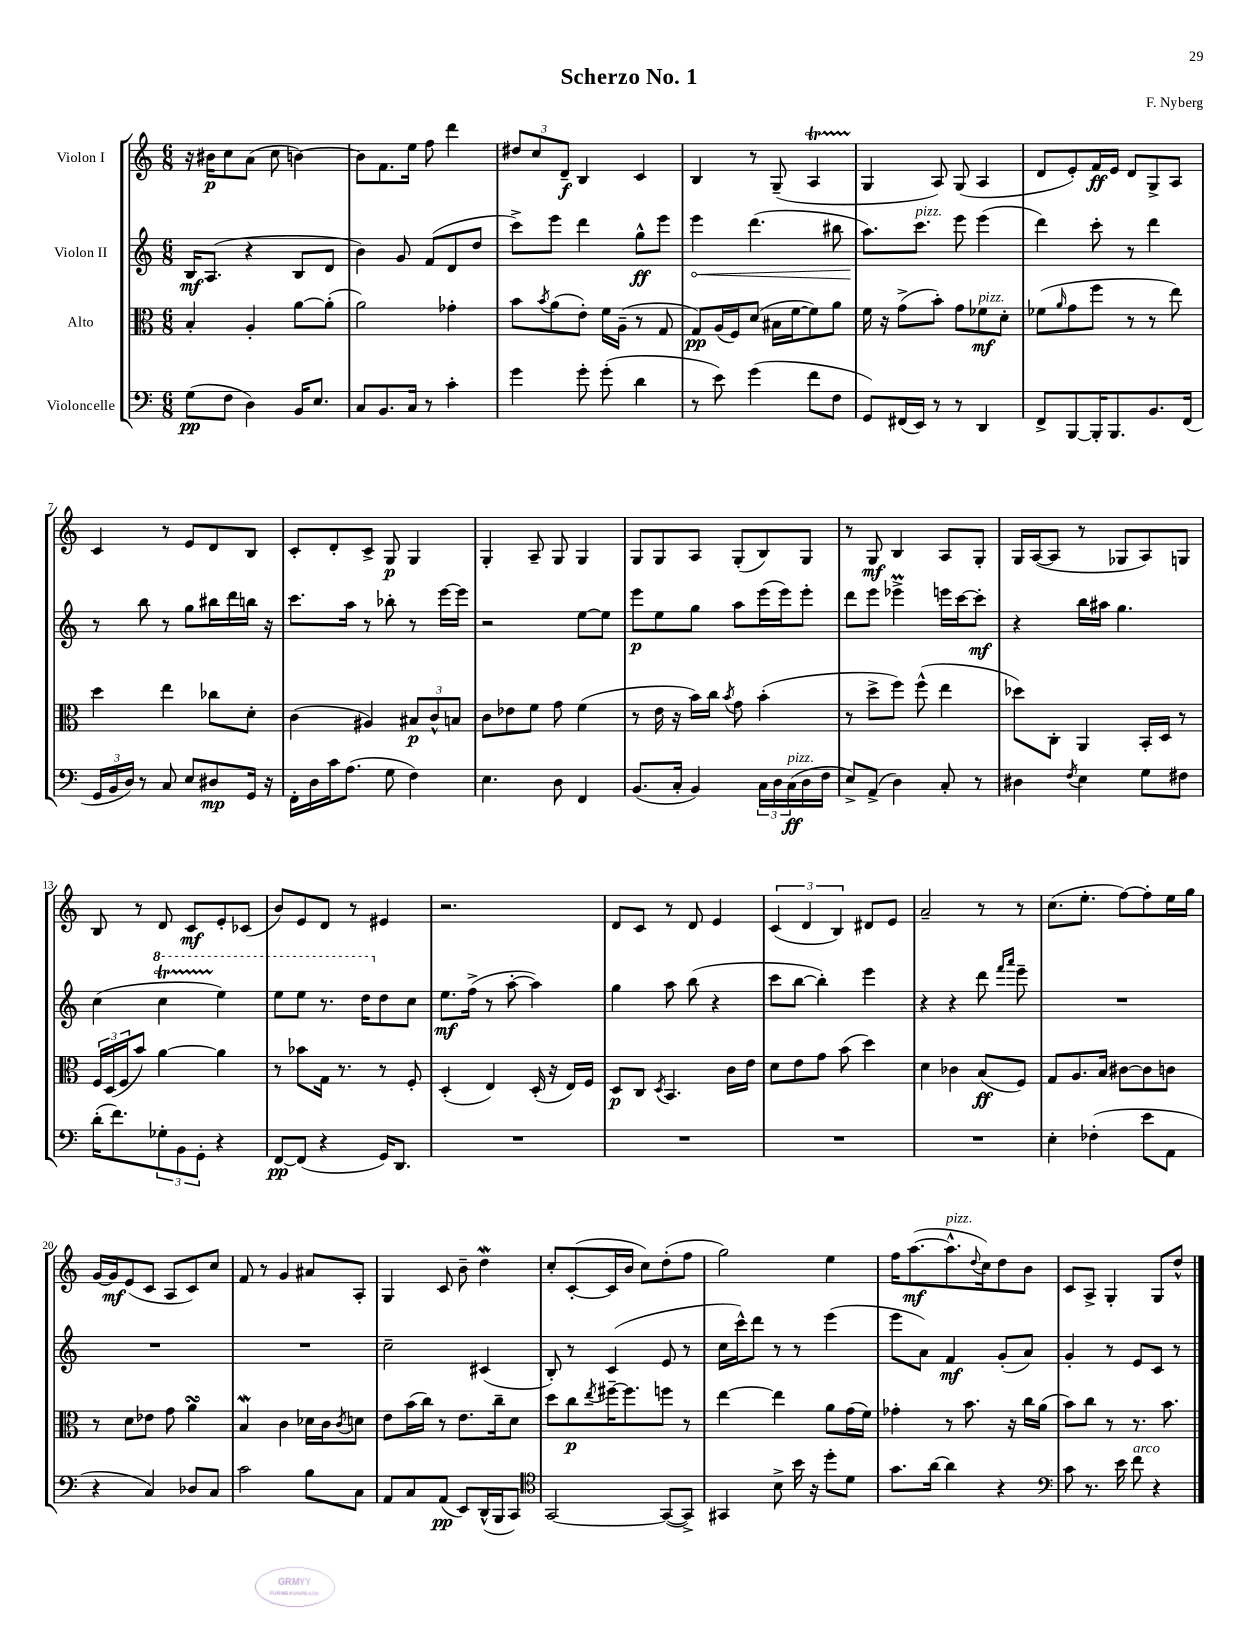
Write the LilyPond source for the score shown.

\header { title = "Scherzo No. 1" composer = "F. Nyberg" }
<<
\new StaffGroup <<
\new Staff = "s0" \with { instrumentName = "Violon I" } {
    \clef treble \key c \major \numericTimeSignature \time 6/8
    r16 bis'16\p c''8 a'8( c''8 b'4~) |
    b'8 f'8. e''16 f''8 d'''4 |
    \tuplet 3/2 { dis''8 c''8 d'8--\f } b4 c'4 |
    b4 r8 g8--( a4\startTrillSpan |
    g4\stopTrillSpan a8) g8( a4 |
    d'8 e'8-.) f'16\ff e'16 d'8 g8-> a8 |
    c'4 r8 e'8 d'8 b8 |
    c'8-. d'8-. c'8-> g8\p g4 |
    g4-. a8-- g8 g4 |
    g8 g8 a8 g8-.( b8) g8 |
    r8 g8\mf b4 a8 g8-. |
    g16 a16~( a8 r8 ges8 a8) g8 |
    b8 r8 d'8 c'8\mf e'8-. ces'8( |
    b'8) e'8 d'8 r8 eis'4 |
    r2. |
    d'8 c'8 r8 d'8 e'4 |
    \tuplet 3/2 { c'4( d'4 b4) } dis'8 e'8 |
    a'2-- r8 r8 |
    c''8.( e''8.-. f''8~) f''8-. e''16 g''16 |
    g'16~ g'16\mf e'8( c'8 a8 c'8) c''8 |
    f'8 r8 g'4 ais'8 a8-. |
    g4 c'8 b'8-- d''4\mordent |
    c''8-. c'8~-.( c'16 b'16 c''8) d''8-.( f''8 |
    g''2) e''4 |
    f''16 a''8.~\mf( a''8.-^^\markup { \italic "pizz." } \appoggiatura { d''8 } c''16) d''8 b'8 |
    c'8 a8-> g4-. g8 d''8-^ \bar "|." |
}
\new Staff = "s1" \with { instrumentName = "Violon II" } {
    \clef treble \key c \major \numericTimeSignature \time 6/8
    b16\mf a8.( r4 b8 d'8 |
    b'4) g'8 f'8( d'8 d''8 |
    c'''8->) e'''8 d'''4 g''8-^\ff e'''8 |
    \once \override Hairpin.circled-tip = ##t e'''4\< d'''4.( bis''8 |
    a''8.\!) c'''8.^\markup { \italic "pizz." } e'''8 e'''4( |
    d'''4) c'''8-. r8 d'''4 |
    r8 b''8 r8 g''8 bis''16 d'''16 b''16 r16 |
    c'''8. a''16 r8 bes''8-. r8 e'''16~ e'''16 |
    r2 e''8~ e''8 |
    e'''8\p e''8 g''8 a''8 e'''16( e'''16) e'''8-. |
    d'''8 e'''8 ees'''4->\prall e'''16 c'''16~ c'''8-.\mf |
    r4 b''16 ais''16 g''4. |
    c''4( \ottava #1 c'''4\startTrillSpan e'''4\stopTrillSpan) |
    e'''8 e'''8 r8. d'''16 \ottava #0 d''8 c''8 |
    e''8.\mf f''16->( r8 a''8~-. a''4) |
    g''4 a''8 b''8( r4 |
    c'''8 b''8~ b''4-.) e'''4 |
    r4 r4 d'''8 \grace { f'''16 a'''16 } e'''8-- |
    R2. |
    R2. |
    R2. |
    c''2-- cis'4( |
    b8-.) r8 c'4( e'8 r8 |
    c''16 c'''16-^) d'''8 r8 r8 e'''4( |
    e'''8 a'8) f'4\mf g'8-.( a'8) |
    g'4-. r8 e'8 c'8 r8 \bar "|." |
}
\new Staff = "s2" \with { instrumentName = "Alto" } {
    \clef alto \key c \major \numericTimeSignature \time 6/8
    b4-. a4-. a'8~ a'8-.( |
    a'2) ges'4-. |
    b'8 \acciaccatura { b'8 } a'8( e'8-.) f'16 a16--( r8 g8 |
    g8\pp) a16( f16) d'8( bis16 f'16~ f'8) a'8 |
    f'16 r16 g'8->( b'8-.) g'8 fes'8\mf^\markup { \italic "pizz." } d'8-. |
    fes'8( \grace { a'16 } g'8 f''8 r8 r8 e''8) |
    d''4 e''4 ces''8 d'8-. |
    c'4( ais4) \tuplet 3/2 { bis8\p c'8-^ b8 } |
    c'8 ees'8 f'8 g'8 f'4( |
    r8 e'16 r16 b'16) c''16 \acciaccatura { b'8 } g'8 b'4-.( |
    r8 d''8-> f''8) f''8-^( e''4 |
    des''8) c8-. a,4 b,16-. d16 r8 |
    \tuplet 3/2 { f16 d16( f16 } b'8) a'4~ a'4 |
    r8 bes'8 g16 r8. r8 f8-. |
    d4-.( e4) d16-.( r16 e16) f16 |
    d8\p c8 \acciaccatura { d8 } b,4. c'16 e'16 |
    d'8 e'8 g'8 b'8( d''4) |
    d'4 ces'4 b8\ff( f8) |
    g8 a8. b16 cis'8~ cis'8 c'8 |
    r8 d'8 ees'8 g'8 a'4\turn |
    b4\mordent c'4 des'16 c'16 \acciaccatura { c'8 } d'8 |
    e'8 b'16( c''16) r8 e'8. c''16-- d'8 |
    d''8 c''8\p \acciaccatura { e''8 } fis''16~-- fis''8. f''8 r8 |
    e''4~ e''4 a'8 g'16( f'16) |
    ges'4-. r8 b'8. r16 c''16 a'16( |
    b'8) c''8 r8 r8. b'8. \bar "|." |
}
\new Staff = "s3" \with { instrumentName = "Violoncelle" } {
    \clef bass \key c \major \numericTimeSignature \time 6/8
    g8\pp( f8 d4) b,16 e8. |
    c8 b,8. c16 r8 c'4-. |
    g'4 g'8-. g'8-.( d'4 |
    r8 e'8) g'4( f'8 f8 |
    g,8) fis,16( e,16) r8 r8 d,4 |
    f,8-> b,,8~ b,,16-. b,,8. b,8. f,16( |
    \tuplet 3/2 { g,16 b,16 d16) } r8 c8 e8 dis8\mp g,16 r16 |
    f,16-. d16 c'16 a8.( g8 f4) |
    e4. d8 f,4 |
    b,8.( c16-. b,4) \tuplet 3/2 { c16 d16 c16\ff^\markup { \italic "pizz." }( } d16 f16 |
    e8->) a,8->( d4) c8-. r8 |
    dis4 \acciaccatura { f8 } e4 g8 fis8 |
    d'16-.( f'8.) \tuplet 3/2 { ges8-. b,8 g,8-. } r4 |
    f,8~\pp f,8( r4 g,16) d,8. |
    R2. |
    R2. |
    R2. |
    R2. |
    e4-. fes4-.( e'8 a,8 |
    r4 c4) des8 c8 |
    c'2 b8 c8 |
    a,8 c8 a,8\pp( e,8) d,16-^( b,,16 c,8) |
    \clef tenor g,2~ g,8~( g,8->) |
    gis,4 b8-> b'16 r16 d''8-. d'8 |
    g'8. a'16~ a'4 r4 |
    \clef bass c'8 r8. e'16 f'8^\markup { \italic "arco" } r4 \bar "|." |
}
>>
>>
